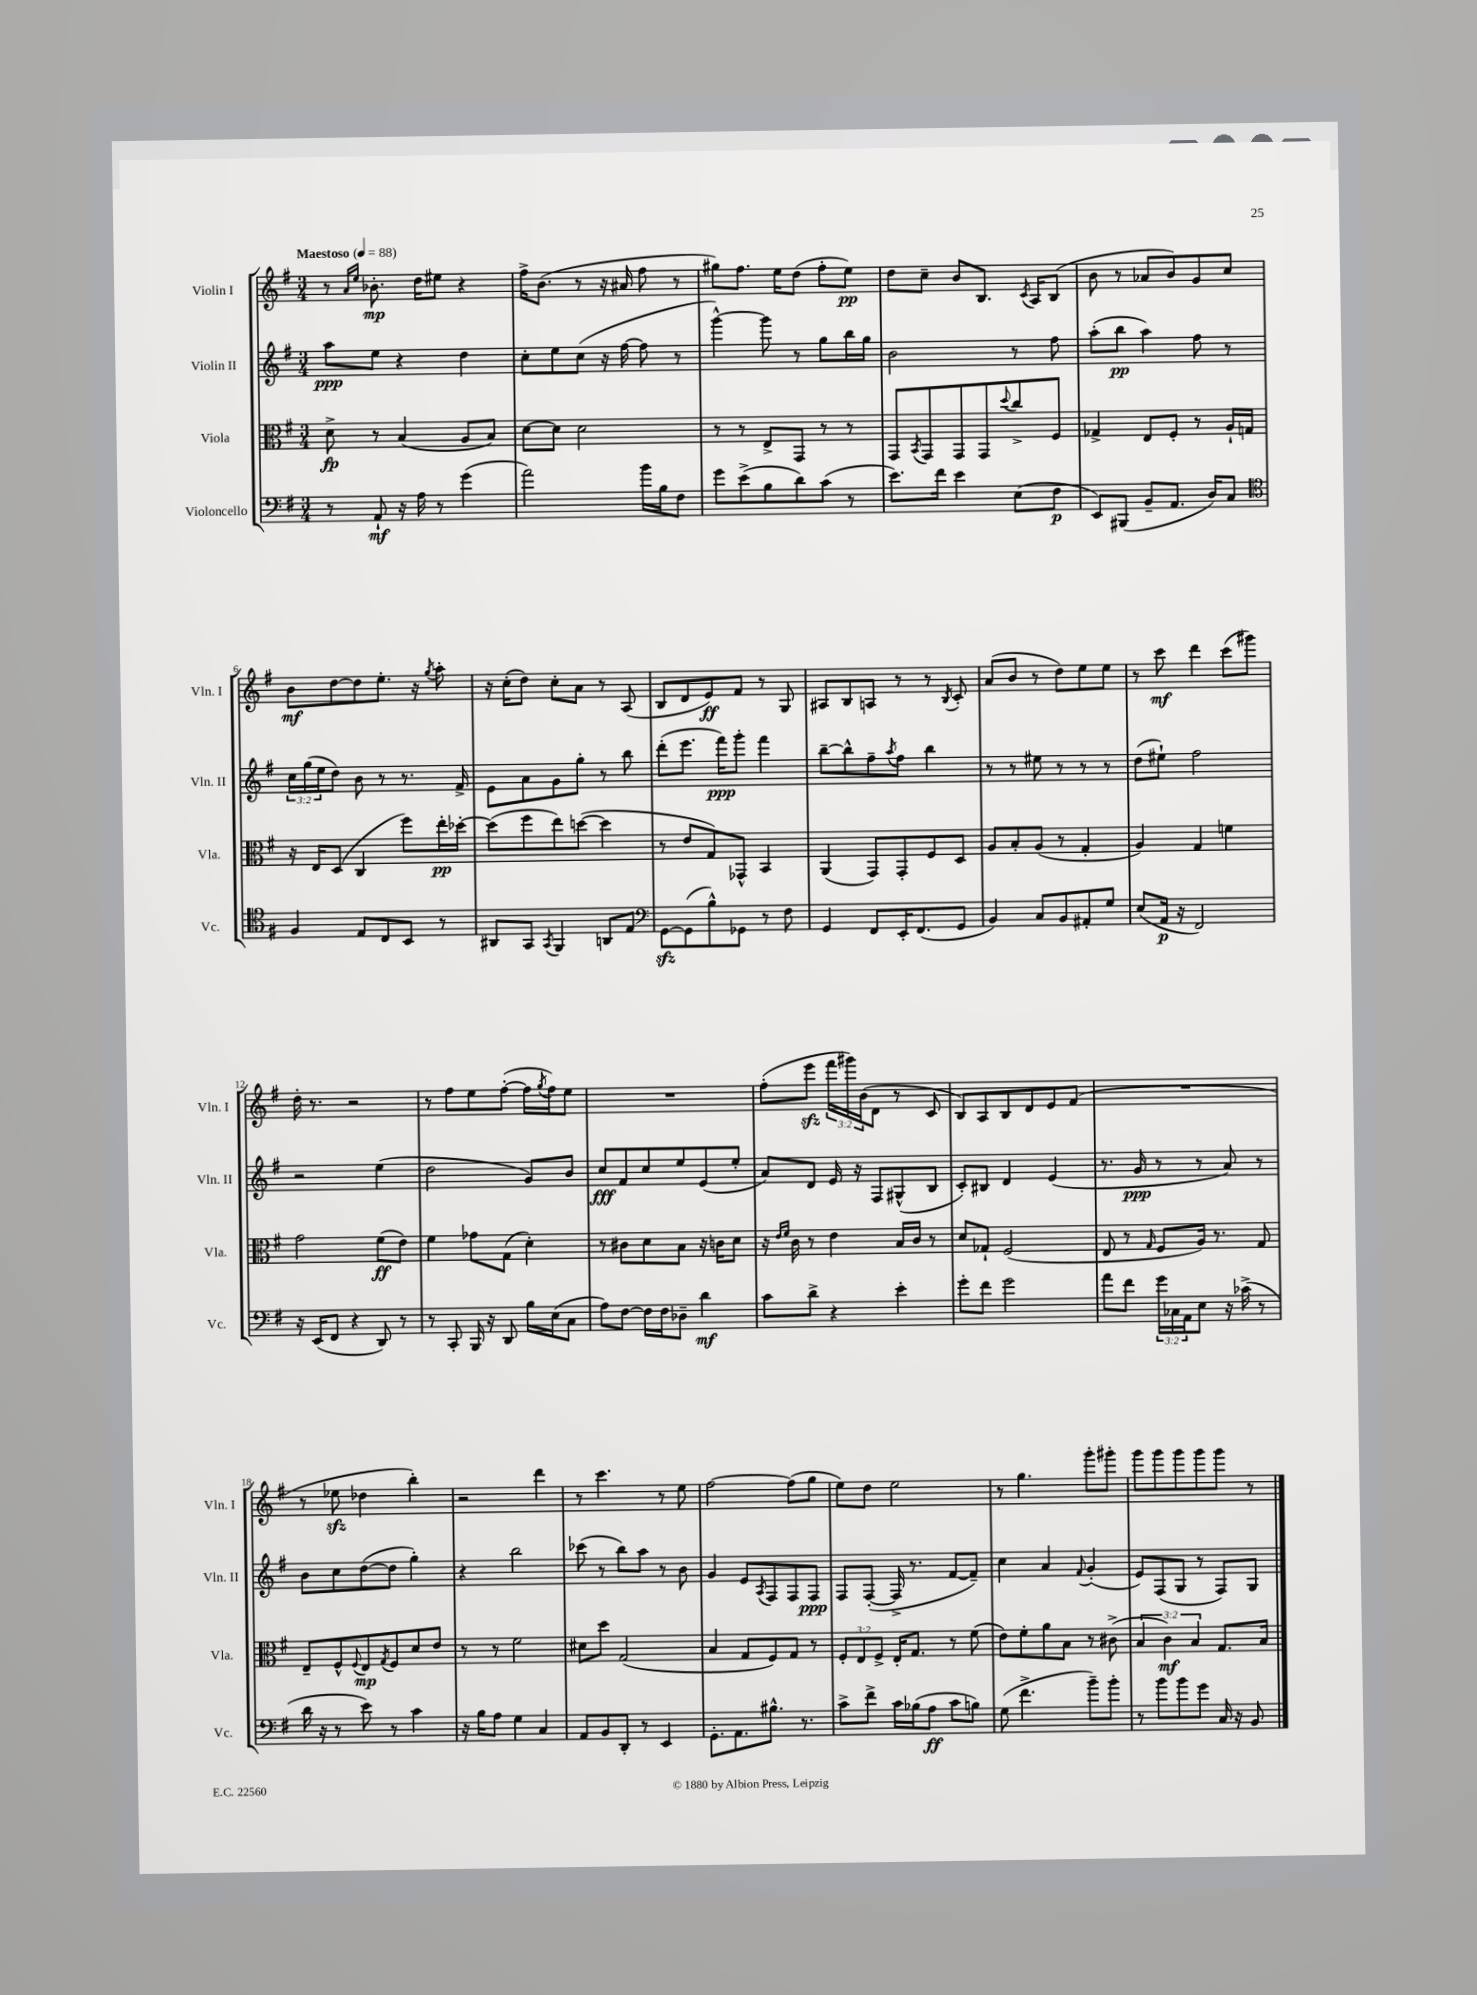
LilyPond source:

<<
\new StaffGroup <<
\new Staff = "s0" \with { instrumentName = "Violin I" shortInstrumentName = "Vln. I" } {
    \clef treble \key g \major \numericTimeSignature \time 3/4 \override Staff.TupletNumber.text = #tuplet-number::calc-fraction-text \tempo "Maestoso" 4 = 88
    r8 \grace { a'16 e''16 } bes'8.-.\mp d''16 eis''8 r4 |
    fis''16-> b'8.( r8 r16 ais'16 fis''8 r8 |
    gis''8) fis''8. e''16 d''8( fis''8-. e''8\pp) |
    d''8 c''8-- b'8 b8. \acciaccatura { c'8 } a16 b8( |
    b'8 r8 aes'8 b'8) g'8 c''8 |
    b'8\mf d''8~ d''8 e''8.-. r16 \acciaccatura { g''8 } a''8-. |
    r16 c''16-.( d''8) c''8-. a'8 r8 a8( |
    b8 d'8 e'8\ff) fis'8 r8 g8 |
    ais8 b8 a8 r8 r8 \acciaccatura { b8 } c'8-. |
    a'8( b'8 r8 d''8) e''8 e''8 |
    r8 c'''8\mf d'''4 c'''8( gis'''8) |
    d''16-. r8. r2 |
    r8 fis''8 e''8 fis''8~-.( fis''16 \acciaccatura { g''8 } fis''16) e''8 |
    R2. |
    fis''8-.( e'''8\sfz \tuplet 3/2 { fis'''16 gis'''16) b'16( } d'8 r8 c'8 |
    b8) a8 b8 d'8 e'8 fis'8( |
    R2. |
    r8 ees''8\sfz des''4 b''4-.) |
    r2 d'''4 |
    r8 c'''4. r8 e''8 |
    fis''2~ fis''8( g''8 |
    e''8) d''8 e''2 |
    r8 g''4. g'''8-. gis'''8-. |
    g'''8 g'''8 g'''8 g'''8 g'''8 r8 \bar "|." |
}
\new Staff = "s1" \with { instrumentName = "Violin II" shortInstrumentName = "Vln. II" } {
    \clef treble \key g \major \numericTimeSignature \time 3/4 \override Staff.TupletNumber.text = #tuplet-number::calc-fraction-text
    a''8\ppp e''8 r4 d''4 |
    c''8-. e''8 c''8( r16 fis''16~ fis''8 r8 |
    g'''4~-^) g'''8 r8 g''8 b''16 g''16 |
    b'2 r8 fis''8 |
    a''8-.( b''8\pp a''4) fis''8 r8 |
    \tuplet 3/2 { c''16 g''16( e''16 } d''8) b'8 r8 r8. fis'16-> |
    e'8 a'8 g'8 g''8-. r8 b''8 |
    d'''8-.( e'''8. fis'''16\ppp) g'''8-. fis'''4 |
    b''8~-- b''8-^ fis''8-- \acciaccatura { a''8 } fis''8 b''4 |
    r8 r8 eis''8 r8 r8 r8 |
    d''8( eis''8-!) fis''2 |
    r2 e''4( |
    d''2 g'8) b'8 |
    c''8\fff fis'8 c''8 e''8 e'8( e''8-. |
    a'8) d'8 e'16 r16 fis8 gis8-^( b8 |
    c'8-.) bis8 d'4 e'4( |
    r8. g'16\ppp r8 r8 a'8) r8 |
    b'8 c''8 d''8~( d''8 g''4-.) |
    r4 b''2 |
    ces'''8( r8 b''8) a''8 r8 b'8 |
    g'4 e'8 \acciaccatura { a8 } fis8 fis8 fis8\ppp |
    fis8 fis8~-.( fis16-> r8. fis'8~ fis'8--) |
    c''4 a'4 \appoggiatura { fis'8 } g'4-.( |
    e'8) fis8( g8 r8 fis8) g8 \bar "|." |
}
\new Staff = "s2" \with { instrumentName = "Viola" shortInstrumentName = "Vla." } {
    \clef alto \key g \major \numericTimeSignature \time 3/4 \override Staff.TupletNumber.text = #tuplet-number::calc-fraction-text
    d'8->\fp r8 b4( a8 b8) |
    d'8~ d'8 d'2 |
    r8 r8 e8-> g,8 r8 r8 |
    g,8 \acciaccatura { b,8 } g,8 g,8 g,8 \appoggiatura { d''8 } c''8-> fis8 |
    ges4-> e8 fis8-. r8 a16-! g16 |
    r16 e16 d8( c4 fis''8) e''16-.\pp des''16~-. |
    des''8( fis''8 e''8) d''8~( d''4 |
    r8 e'8 g8) ges,8-^ b,4 |
    a,4( g,8) g,8-. fis8 d8 |
    a8 b8-. a8( r8 g4-. |
    a4) g4 f'4 |
    g'2 fis'8\ff( e'8) |
    fis'4 ges'8 g8( d'4-.) |
    r8 cis'8 d'8 b8 r16 c'16 d'8 |
    r16 \grace { e'16 fis'16 } c'16 r8 e'4 b16 c'16 r8 |
    d'8 ges8-! fis2( |
    e8 r8 \grace { g16 } fis8 a16) r8. g8 |
    e8-- fis8-^ \appoggiatura { fis8 } e8\mp \acciaccatura { g8 } fis8 d'8 e'8 |
    r8 r8 fis'2 |
    dis'8 d''8 g2( |
    b4 g8 fis8) g8 r8 |
    \tuplet 3/2 { fis8-. e8 fis8-> } e16-. g8. r8 fis'8( |
    e'8) fis'8-. a'8 b8 r8 cis'8->( |
    \tuplet 3/2 { b4 c'4\mf) b4 } g8. b16 \bar "|." |
}
\new Staff = "s3" \with { instrumentName = "Violoncello" shortInstrumentName = "Vc." } {
    \clef bass \key g \major \numericTimeSignature \time 3/4 \override Staff.TupletNumber.text = #tuplet-number::calc-fraction-text
    r8 a,8-!\mf r16 a16 r8 g'4( |
    a'2) b'16 b16 fis8 |
    g'8 e'8->( b8 d'8) c'8( r8 |
    e'8.) fis'16 e'4 e8( fis8\p |
    e,8) bis,,8( b,8-- a,8. d16) c8 |
    \clef tenor fis4 e8 c8 b,8 r8 |
    ais,8 g,8 \acciaccatura { g,8 } fis,4 a,8 e8 |
    \clef bass g,8~\sfz g,8( b8-^) ges,8 r8 fis8 |
    g,4 fis,8 e,16-. fis,8.( g,8 |
    b,4) c8 b,8 ais,8-. g8 |
    e8( a,16\p r16 fis,2) |
    r16 e,16( fis,8 r4 d,8) r8 |
    r8 c,8-. b,,16 r16 d,8 b16 e16( c8 |
    a8) fis8~ fis16 fis16 des8-- d'4\mf |
    c'8 d'8-> r4 e'4-. |
    g'8-. fis'8 g'2 |
    a'8 fis'8 \tuplet 3/2 { g'16 ces16 a,16 } e8 r16 ces'16->( r8 |
    d'16 r16 r8 e'8) r8 c'4 |
    r16 b16 a8 g4 c4 |
    a,8 b,8 d,8-. r8 e,4 |
    g,8.-. a,8. bis8.-^ r8. |
    c'8-> fis'8-> c'16 bes16( a8\ff c'8 b8) |
    g8( fis'4.-> b'8--) b'8-. |
    r8 b'8 b'8 g'8 c16 r16 b,8 \bar "|." |
}
>>
>>
